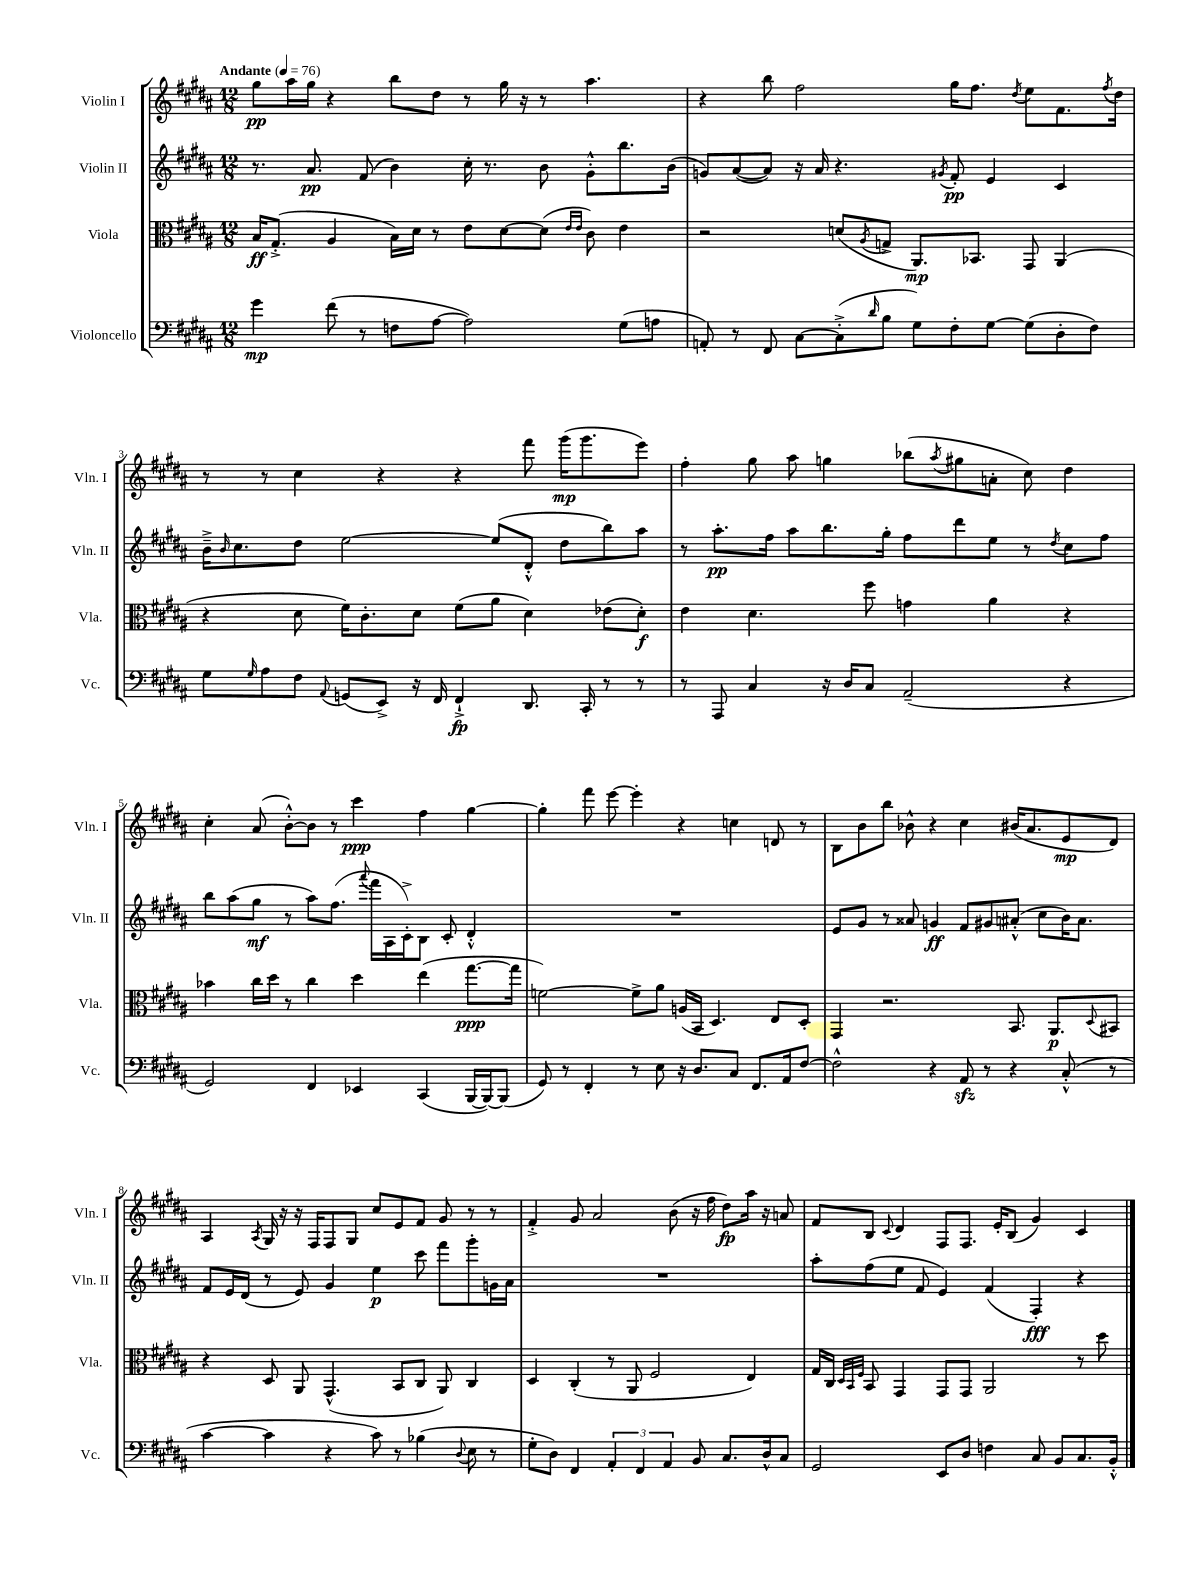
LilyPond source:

<<
\new StaffGroup <<
\new Staff = "s0" \with { instrumentName = "Violin I" shortInstrumentName = "Vln. I" } {
    \clef treble \key b \major \numericTimeSignature \time 12/8 \tempo "Andante" 4 = 76
    gis''8\pp ais''16 gis''16 r4 b''8 dis''8 r8 gis''16 r16 r8 ais''4. |
    r4 b''8 fis''2 gis''16 fis''8. \acciaccatura { dis''8 } e''8 fis'8. \acciaccatura { fis''8 } dis''16 |
    r8 r8 cis''4 r4 r4 fis'''8 gis'''16\mp( gis'''8. e'''8) |
    fis''4-. gis''8 ais''8 g''4 bes''8( \acciaccatura { ais''8 } gis''8 a'8-. cis''8) dis''4 |
    cis''4-. ais'8( b'8~-.-^) b'8 r8 cis'''4\ppp fis''4 gis''4~ |
    gis''4-. fis'''8 e'''8~ e'''4-. r4 c''4 d'8 r8 |
    b8 b'8 b''8 bes'8-^ r4 cis''4 bis'16( ais'8. e'8\mp dis'8) |
    ais4 \acciaccatura { ais8 } gis16 r16 r16 fis16 fis8 gis8 cis''8 e'8 fis'8 gis'8 r8 r8 |
    fis'4-.-> gis'8 ais'2 b'8( r16 fis''16 dis''8\fp) ais''16 r16 a'8 |
    fis'8 b8 \appoggiatura { cis'8 } dis'4 fis8 fis8. e'16-. b8( gis'4) cis'4 \bar "|." |
}
\new Staff = "s1" \with { instrumentName = "Violin II" shortInstrumentName = "Vln. II" } {
    \clef treble \key b \major \numericTimeSignature \time 12/8
    r8. ais'8.\pp fis'8( b'4) cis''16-. r8. b'8 gis'8-.-^ b''8. b'16( |
    g'8) ais'8~( ais'8) r16 ais'16 r4. \acciaccatura { gis'8 } fis'8-.\pp e'4 cis'4 |
    b'16---> \grace { b'16 } cis''8. dis''8 e''2~ e''8( dis'8-.-^ dis''8 b''8) ais''8 |
    r8 ais''8.-.\pp fis''16 ais''8 b''8. gis''16-. fis''8 dis'''8 e''8 r8 \acciaccatura { dis''8 } cis''8 fis''8 |
    b''8 ais''8( gis''8\mf r8 ais''8) fis''8.( \appoggiatura { ais'''8 } fis'''16 ais16 cis'16-.->) b8 cis'8-. dis'4-.-^ |
    R1. |
    e'8 gis'8 r8 aisis'8 g'4\ff fis'8 gis'8 ais'8-.-^( cis''8 b'16) ais'8. |
    fis'8 e'16 dis'16( r8 e'8) gis'4 e''4\p cis'''8 fis'''8 gis'''8-. g'16 ais'16 |
    R1. |
    ais''8-. fis''8( e''8 fis'8 e'4) fis'4( fis4-.\fff) r4 \bar "|." |
}
\new Staff = "s2" \with { instrumentName = "Viola" shortInstrumentName = "Vla." } {
    \clef alto \key b \major \numericTimeSignature \time 12/8
    b16\ff gis8.-.->( ais4 b16) dis'16 r8 e'8 dis'8~ dis'8( \grace { e'16 e'16 } cis'8) e'4 |
    r2 d'8( \acciaccatura { ais8 } g8-> ais,8.\mp) bes,8. gis,8 ais,4( |
    r4 dis'8 fis'16) cis'8.-. dis'8 fis'8( ais'8 dis'4) ees'8( dis'8-.\f) |
    e'4 dis'4. fis''8 g'4 ais'4 r4 |
    bes'4 cis''16 dis''16 r8 cis''4 dis''4 e''4( gis''8.~\ppp gis''16 |
    f'2~) f'8-> ais'8 a16( b,16 dis4.) e8 dis8-. |
    gis,4 r2. b,8. ais,8.\p \appoggiatura { dis8 } bis,8 |
    r4 dis8 ais,8 gis,4.-^( b,8 cis8 ais,8) cis4 |
    dis4 cis4-.( r8 ais,8 fis2 e4) |
    gis16 cis16 \grace { dis32 b,32 fis32 } b,8 gis,4 gis,8 gis,8 ais,2 r8 dis''8 \bar "|." |
}
\new Staff = "s3" \with { instrumentName = "Violoncello" shortInstrumentName = "Vc." } {
    \clef bass \key b \major \numericTimeSignature \time 12/8
    gis'4\mp fis'8( r8 f8 ais8~ ais2) gis8( a8 |
    a,8-.) r8 fis,8 cis8~ cis8-.->( \grace { dis'16 } b8 gis8) fis8-. gis8~ gis8( dis8-. fis8) |
    gis8 \grace { gis16 } ais8 fis8 \appoggiatura { ais,8 } g,8( e,8->) r16 fis,16 fis,4-!->\fp dis,8. cis,16-. r8 r8 |
    r8 ais,,8 cis4 r16 dis16 cis8 ais,2--( r4 |
    gis,2) fis,4 ees,4 cis,4( b,,16~ b,,16~) b,,8( |
    gis,8) r8 fis,4-. r8 e8 r16 dis8. cis8 fis,8. ais,16 fis8~ |
    fis2-^ r4 ais,8\sfz r8 r4 cis8-.-^( r8 |
    cis'4~ cis'4 r4 cis'8) r8 bes4( \appoggiatura { dis8 } e8 r8 |
    gis8-. dis8) fis,4 \tuplet 3/2 { ais,4-. fis,4 ais,4 } b,8 cis8. dis16-^ cis8 |
    gis,2 e,8 dis8 f4 cis8 b,8 cis8. b,16-.-^ \bar "|." |
}
>>
>>
